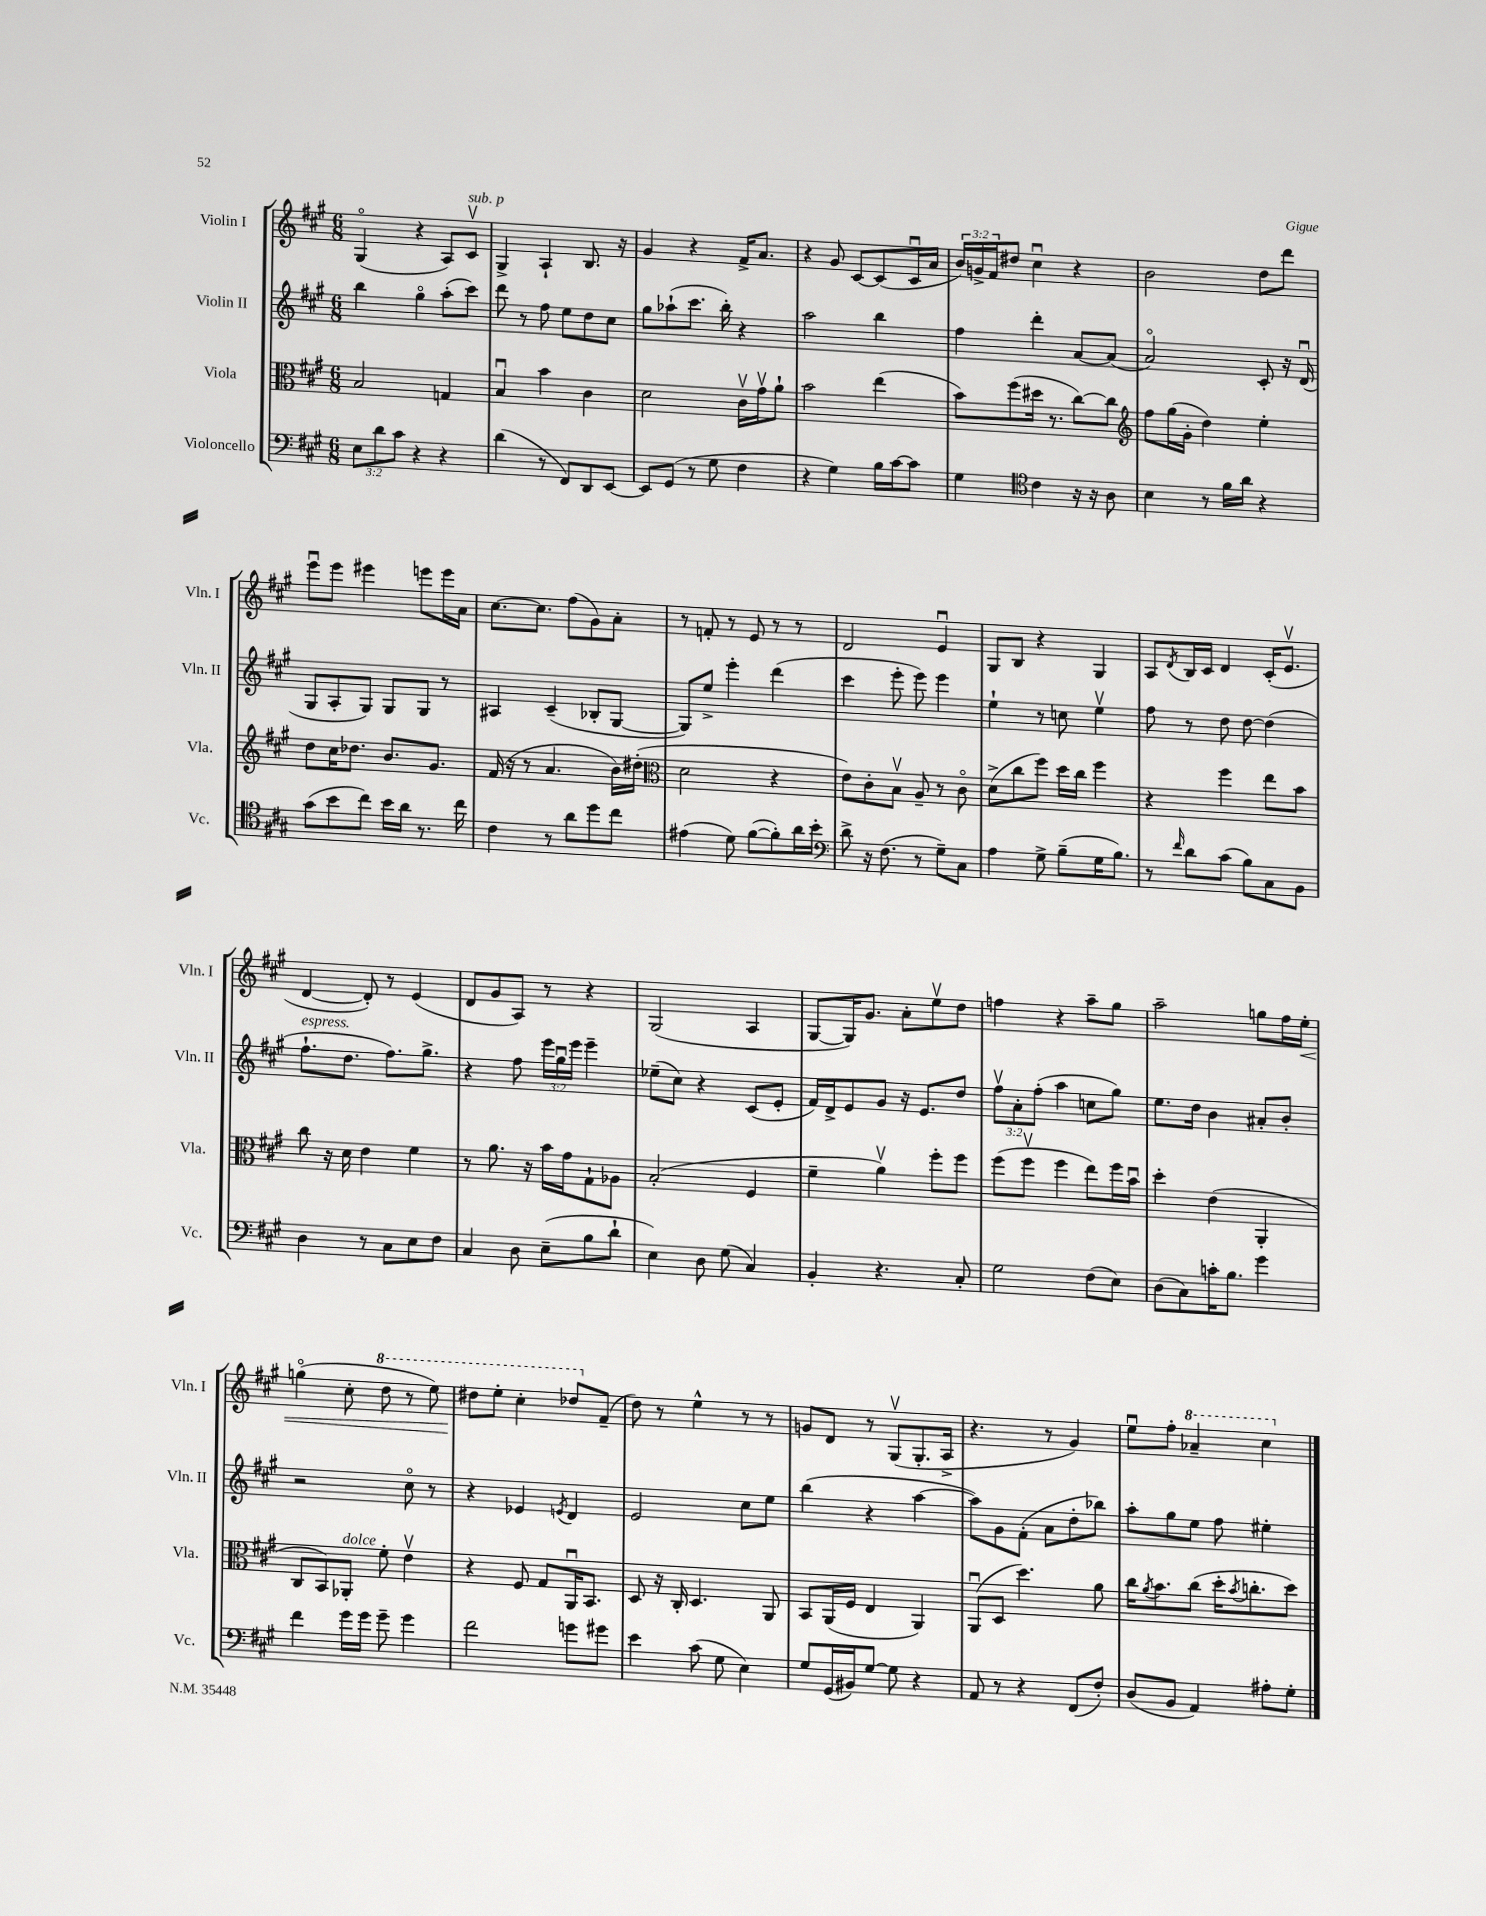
<<
\new StaffGroup <<
\new Staff = "s0" \with { instrumentName = "Violin I" shortInstrumentName = "Vln. I" } {
    \clef treble \key a \major \numericTimeSignature \time 6/8 \override Staff.TupletNumber.text = #tuplet-number::calc-fraction-text
    gis4\flageolet( r4 a8) cis'8\upbow^\markup { \italic "sub. p" } |
    gis4-> a4-! b8. r16 |
    gis'4 r4 fis'16-> a'8. |
    r4 gis'8 cis'8~ cis'8( cis'16\downbow a'16 |
    \tuplet 3/2 { b'16) g'16-> fis'16 } dis''8 cis''4\downbow r4 |
    b'2 d''8 d'''8 |
    e'''8\downbow e'''8 eis'''4 e'''8 e'''16 a'16 |
    cis''8.~ cis''8. fis''8( gis'8) a'8-. |
    r8 f'8-. r8 e'8 r8 r8 |
    d'2 e'4\downbow |
    gis8 b8 r4 gis4 |
    a8 \acciaccatura { d'8 } b16 cis'16 d'4 cis'16-.( e'8.\upbow |
    d'4~ d'8-.) r8 e'4( |
    d'8 gis'8 a8) r8 r4 |
    gis2( a4 |
    gis8~ gis16) gis'8. a'8-. e''8\upbow d''8 |
    f''4 r4 a''8-- gis''8 |
    a''2-- g''8 fis''16 e''16-.\< |
    g''4\flageolet( cis''8-. \ottava #1 d'''8 r8 e'''8) |
    dis'''8\! e'''8-. cis'''4-. des'''8 \ottava #0 fis'8--( |
    d''8) r8 e''4-^ r8 r8 |
    g'8 d'8 r8 gis8\upbow( gis8.-. a16-> |
    r4. r8 gis'4) |
    e''8\downbow fis''8-. \ottava #1 aes''4-- cis'''4 \ottava #0 \bar "|." |
}
\new Staff = "s1" \with { instrumentName = "Violin II" shortInstrumentName = "Vln. II" } {
    \clef treble \key a \major \numericTimeSignature \time 6/8 \override Staff.TupletNumber.text = #tuplet-number::calc-fraction-text
    b''4 gis''4\flageolet a''8-.( cis'''8) |
    d'''8 r8 fis''8 e''8 d''8 cis''8 |
    gis''8 aes''8-!( cis'''8. b''16-.) r4 |
    a''2 b''4 |
    fis''4 d'''4-. a'8~ a'8( |
    a'2\flageolet) cis'8-. r16 d'16\downbow( |
    gis8 a8-. gis8) gis8 gis8 r8 |
    ais4 cis'4--( bes8-. gis8~ |
    gis8) e''8-> e'''4-. d'''4( |
    cis'''4 e'''8-. e'''8) e'''4 |
    e''4-! r8 c''8 e''4\upbow |
    fis''8 r8 d''8 d''8~ d''4( |
    fis''8.-!^\markup { \italic "espress." } d''8. fis''8.) gis''8.-> |
    r4 fis''8 \tuplet 3/2 { e'''16 gis''16\downbow e'''16 } e'''4-- |
    ees''8--( cis''8) r4 cis'8( e'8-. |
    fis'16) d'16-> e'8 gis'8 r16 e'8. d''8 |
    \tuplet 3/2 { fis''8\upbow a'8-. fis''8-.( } a''4 c''8 gis''8) |
    e''8. d''16 b'4 ais'8-. b'8-. |
    r2 cis''8\flageolet r8 |
    r4 ees'4 \acciaccatura { e'8 } d'4 |
    e'2 cis''8 e''8 |
    b''4( r4 a''4~ |
    a''8) gis'8 fis'8-.( a'8 d''8-. bes''8) |
    a''8-. gis''8 e''8 fis''8 eis''4-. \bar "|." |
}
\new Staff = "s2" \with { instrumentName = "Viola" shortInstrumentName = "Vla." } {
    \clef alto \key a \major \numericTimeSignature \time 6/8
    b2 g4 |
    b4\downbow b'4 cis'4 |
    d'2 cis'16\upbow gis'16\upbow a'8-! |
    b'2 e''4( |
    b'8) fis''8( dis''16 r8. cis''8~) cis''8 |
    \clef treble fis''8 gis''16( gis'16-. d''4) e''4-. |
    d''8 cis''16 des''8. b'8. gis'8. |
    fis'16( r16 r8 a'4. b'16) dis''16-.( |
    \clef alto d'2 r4 |
    e'8) cis'8-. b8\upbow a8-- r8 cis'8\flageolet |
    d'8->( cis''8 fis''8) d''16 cis''16 fis''4 |
    r4 fis''4 e''8 b'8 |
    cis''8 r16 d'16 e'4 fis'4 |
    r8 a'8. r16 b'16 gis'16 gis8-! aes8 |
    b2-.( fis4 |
    fis'4-- a'4\upbow) fis''8-. fis''8 |
    fis''8( fis''8\upbow fis''4 e''8) fis''16 b'16\downbow |
    d''4-. e'4( a,4-. |
    cis8 b,8) aes,8-.^\markup { \italic "dolce" } fis'8-. e'4\upbow |
    r4 fis8 gis8 a,16\downbow b,8. |
    d8 r16 cis16-. d4. a,8 |
    b,8 a,16( fis16 e4 a,4) |
    a,8\downbow( d8 d''4.) a'8 |
    cis''16 \acciaccatura { a'8 } b'8. cis''8( d''16-. \acciaccatura { b'8 } c''8.-. d''8) \bar "|." |
}
\new Staff = "s3" \with { instrumentName = "Violoncello" shortInstrumentName = "Vc." } {
    \clef bass \key a \major \numericTimeSignature \time 6/8 \override Staff.TupletNumber.text = #tuplet-number::calc-fraction-text
    \tuplet 3/2 { e8 d'8 cis'8 } r4 r4 |
    d'4( r8 fis,8) d,8 e,8~ |
    e,8 gis,8( r8 gis8 fis4 |
    r4 gis4) b16 cis'16~ cis'8 |
    gis4 \clef tenor cis'4 r16 r16 a8 |
    b4 r8 fis'16 a'16 r4 |
    gis'8( b'8 cis''8) b'16 a'16 r8. cis''16 |
    cis'4 r8 a'8 d''8 cis''8 |
    eis'4( d'8) fis'8~( fis'8-.) a'16 b'16-. |
    \clef bass d'8-> r16 fis8.( r8 gis8--) cis8 |
    a4 gis8-> b8--( gis16 b8.) |
    r8 \grace { fis'16 } d'8 cis'8( b8) cis8 b,8 |
    d4 r8 cis8 e8 fis8 |
    cis4 d8 e8--( b8 d'8-! |
    e4) d8 gis8( cis4) |
    b,4-. r4. cis8-. |
    gis2 fis8( e8) |
    d8( cis8) c'16-. b8. gis'4 |
    fis'4 gis'16 gis'16 gis'8-- gis'4 |
    fis'2 g'8 gis'8 |
    e'4 cis'8( gis8 e4) |
    gis8 gis,16( bis,16) gis8~ gis8 r4 |
    a,8 r8 r4 fis,8( fis8-.) |
    d8( b,8 a,4) ais8-. gis8-. \bar "|." |
}
>>
>>
\layout { \context { \Score \remove "Bar_number_engraver" } }
